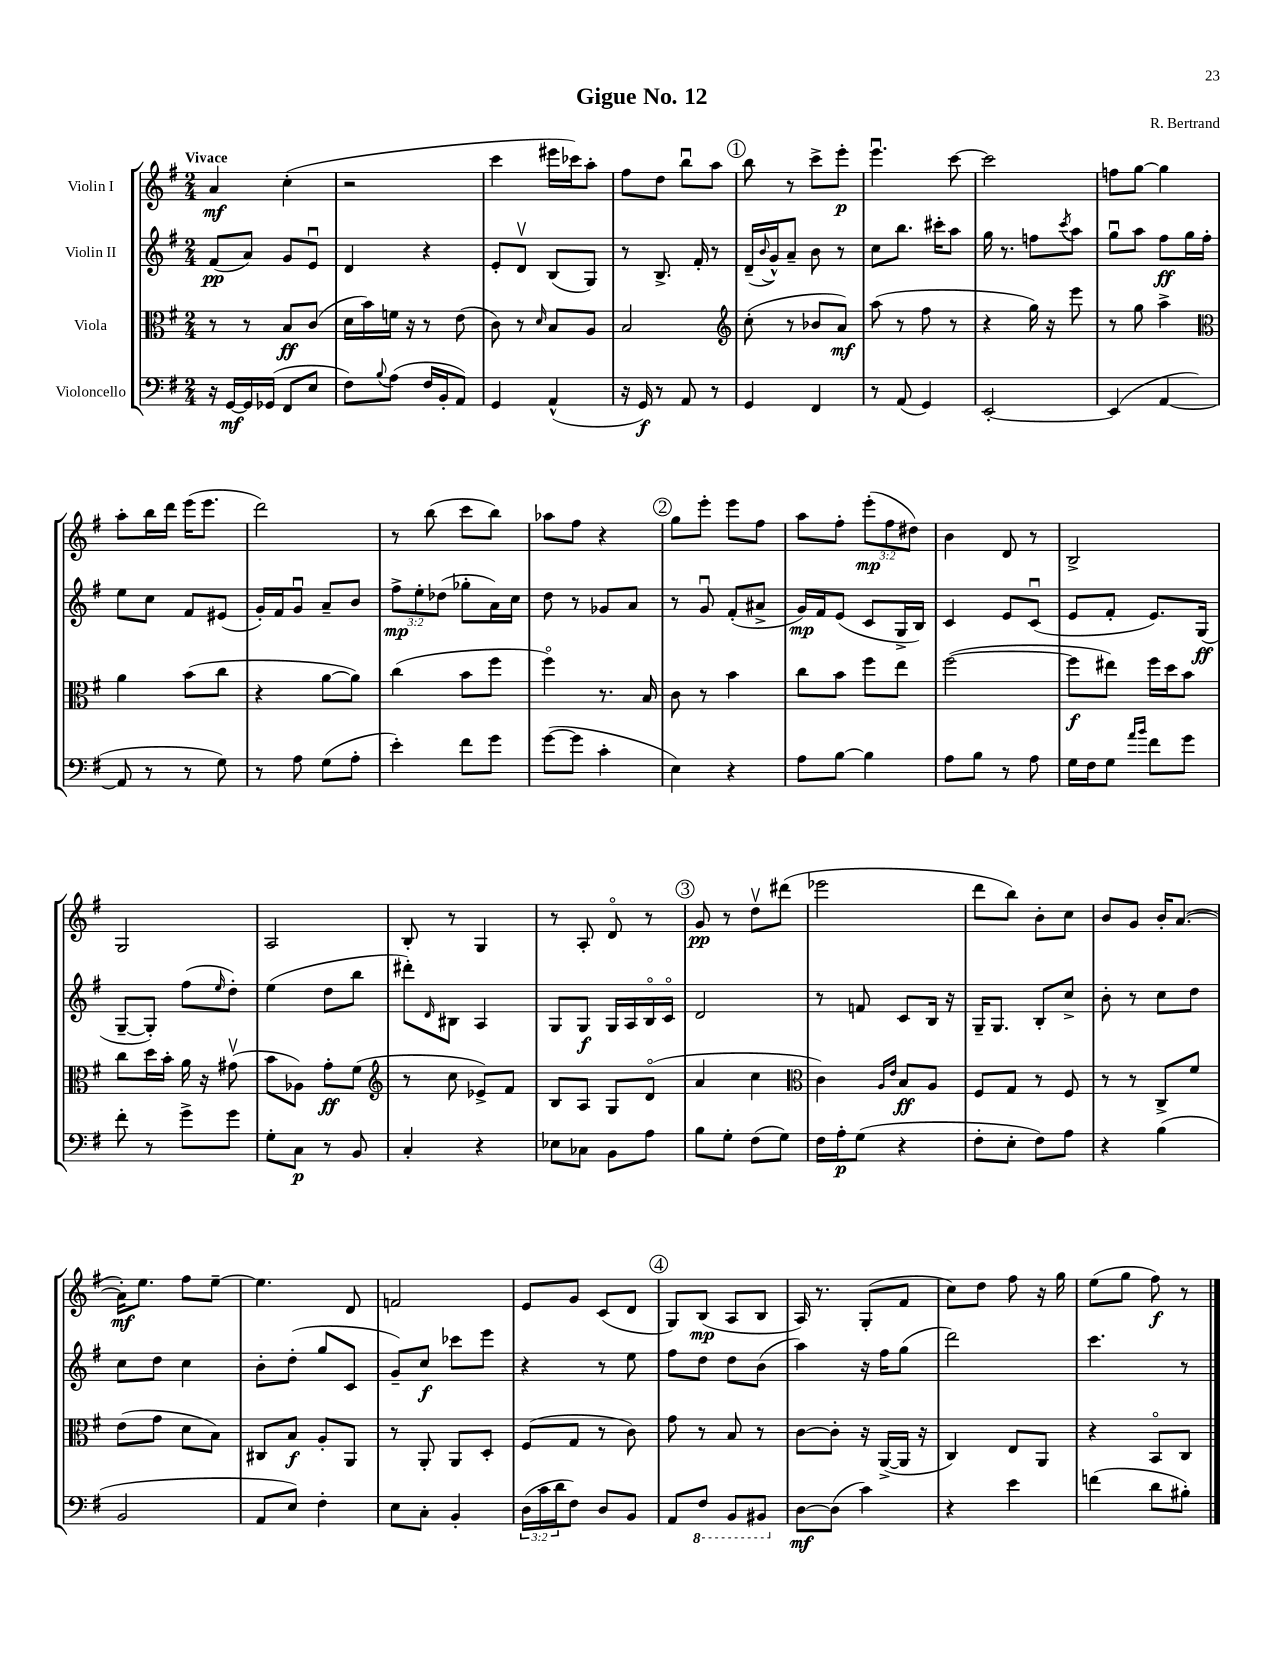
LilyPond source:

\header { title = "Gigue No. 12" composer = "R. Bertrand" }
<<
\new StaffGroup <<
\new Staff = "s0" \with { instrumentName = "Violin I" } {
    \clef treble \key g \major \numericTimeSignature \time 2/4 \override Staff.TupletNumber.text = #tuplet-number::calc-fraction-text \tempo "Vivace"
    a'4\mf c''4-.( |
    r2 |
    c'''4 eis'''16 ces'''16) a''8-. |
    fis''8 d''8 b''8\downbow a''8 |
    \mark \markup { \circle "1" } b''8 r8 c'''8-> e'''8-.\p |
    e'''4.\downbow c'''8~ |
    c'''2 |
    f''8 g''8~ g''4 |
    a''8-. b''16 d'''16 e'''16( e'''8. |
    d'''2) |
    r8 b''8( c'''8 b''8) |
    aes''8 fis''8 r4 |
    \mark \markup { \circle "2" } g''8 e'''8-. e'''8 fis''8 |
    a''8 fis''8-. \tuplet 3/2 { e'''8-.\mp( fis''8 dis''8) } |
    b'4 d'8 r8 |
    b2-> |
    g2 |
    a2 |
    b8-. r8 g4 |
    r8 a8-. d'8\flageolet r8 |
    \mark \markup { \circle "3" } g'8\pp r8 d''8\upbow dis'''8( |
    ees'''2 |
    d'''8 b''8) b'8-. c''8 |
    b'8 g'8 b'16-. a'8.~( |
    a'16-.\mf) e''8. fis''8 e''8~-- |
    e''4. d'8 |
    f'2 |
    e'8 g'8 c'8( d'8 |
    \mark \markup { \circle "4" } g8) b8\mp( a8 b8 |
    a16) r8. g8-.( fis'8 |
    c''8) d''8 fis''8 r16 g''16 |
    e''8( g''8 fis''8\f) r8 \bar "|." |
}
\new Staff = "s1" \with { instrumentName = "Violin II" } {
    \clef treble \key g \major \numericTimeSignature \time 2/4 \override Staff.TupletNumber.text = #tuplet-number::calc-fraction-text
    fis'8\pp( a'8) g'8 e'8\downbow |
    d'4 r4 |
    e'8-. d'8\upbow b8( g8) |
    r8 b8.-> fis'16-. r8 |
    \mark \markup { \circle "1" } d'16--( \appoggiatura { b'8 } g'16-^) a'8-- b'8 r8 |
    c''8 b''8. cis'''16-. a''8 |
    g''16 r8. f''8 \acciaccatura { c'''8 } a''8 |
    g''8\downbow a''8 fis''8\ff g''16 fis''16-. |
    e''8 c''8 fis'8 eis'8( |
    g'16-.) fis'16 g'8\downbow a'8-- b'8 |
    \tuplet 3/2 { fis''8->\mp e''8-. des''8( } ges''8-. a'16) c''16 |
    d''8 r8 ges'8 a'8 |
    \mark \markup { \circle "2" } r8 g'8\downbow fis'8-.( ais'8-> |
    g'16\mp) fis'16 e'8( c'8 g16-> b16) |
    c'4 e'8 c'8\downbow( |
    e'8 fis'8-. e'8.) g16\ff( |
    g8~-- g8-.) fis''8( \grace { e''16 } d''8-.) |
    e''4( d''8 b''8 |
    dis'''8-.) \grace { d'16 } bis8 a4 |
    g8 g8\f g16 a16 b16\flageolet c'16\flageolet |
    \mark \markup { \circle "3" } d'2 |
    r8 f'8 c'8 b16 r16 |
    g16-- g8. b8-. c''8-> |
    b'8-. r8 c''8 d''8 |
    c''8 d''8 c''4 |
    b'8-. d''8-.( g''8 c'8 |
    g'8--) c''8\f ces'''8 e'''8 |
    r4 r8 e''8 |
    \mark \markup { \circle "4" } fis''8 d''8 d''8 b'8( |
    a''4) r16 fis''16 g''8( |
    d'''2) |
    c'''4. r8 \bar "|." |
}
\new Staff = "s2" \with { instrumentName = "Viola" } {
    \clef alto \key g \major \numericTimeSignature \time 2/4
    r8 r8 b8\ff c'8( |
    d'16 b'16) f'16 r16 r8 e'8( |
    c'8) r8 \grace { d'16 } b8 a8 |
    b2 |
    \mark \markup { \circle "1" } \clef treble c''8-.( r8 bes'8 a'8\mf) |
    a''8( r8 fis''8 r8 |
    r4 g''16) r16 e'''8 |
    r8 g''8 a''4-> |
    \clef alto a'4 b'8( c''8 |
    r4 a'8~ a'8) |
    c''4( b'8 fis''8 |
    fis''4\flageolet) r8. b16 |
    \mark \markup { \circle "2" } c'8 r8 b'4 |
    c''8 b'8 fis''8 e''8 |
    fis''2~( |
    fis''8\f eis''8) fis''16 d''16 b'8 |
    c''8 d''16 b'16-. a'16 r16 gis'8\upbow( |
    b'8 aes8) g'8-.\ff fis'8( |
    \clef treble r8 c''8 ees'8->) fis'8 |
    b8 a8 g8 d'8\flageolet( |
    \mark \markup { \circle "3" } a'4 c''4 |
    \clef alto c'4) \grace { a16 e'16 } b8\ff a8 |
    fis8 g8 r8 fis8 |
    r8 r8 c8-> fis'8 |
    e'8( g'8 d'8 b8) |
    cis8 b8\f a8-. a,8 |
    r8 a,8-. a,8 d8-. |
    fis8( g8 r8 c'8) |
    \mark \markup { \circle "4" } g'8 r8 b8 r8 |
    c'8~ c'8-. r16 a,16~->( a,16 r16 |
    c4) e8 a,8 |
    r4 b,8\flageolet c8 \bar "|." |
}
\new Staff = "s3" \with { instrumentName = "Violoncello" } {
    \clef bass \key g \major \numericTimeSignature \time 2/4 \override Staff.TupletNumber.text = #tuplet-number::calc-fraction-text
    r16 g,16~\mf g,16 ges,16( fis,8 e8 |
    fis8) \appoggiatura { b8 } a8( fis16 b,16-. a,8) |
    g,4 a,4-^( |
    r16 g,16\f) r8 a,8 r8 |
    \mark \markup { \circle "1" } g,4 fis,4 |
    r8 a,8( g,4) |
    e,2~-. |
    e,4( a,4~ |
    a,8 r8 r8 g8) |
    r8 a8 g8( a8-. |
    e'4-.) fis'8 g'8 |
    g'8~( g'8 c'4-. |
    \mark \markup { \circle "2" } e4) r4 |
    a8 b8~ b4 |
    a8 b8 r8 a8 |
    g16 fis16 g8 \grace { a'16 b'16 } fis'8 g'8 |
    fis'8-. r8 g'8-> g'8 |
    g8-. c8\p r8 b,8 |
    c4-. r4 |
    ees8 ces8 b,8 a8 |
    \mark \markup { \circle "3" } b8 g8-. fis8( g8) |
    fis16 a16-.\p g8( r4 |
    fis8-. e8-. fis8) a8 |
    r4 b4( |
    b,2 |
    a,8 e8) fis4-. |
    e8 c8-. b,4-. |
    \tuplet 3/2 { d16( c'16 d'16 } fis8) d8 b,8 |
    \mark \markup { \circle "4" } a,8 \ottava #-1 fis,8 b,,8 bis,,8 \ottava #0 |
    d8~\mf d8( c'4) |
    r4 e'4 |
    f'4( d'8 bis8-.) \bar "|." |
}
>>
>>
\layout { \context { \Score \remove "Bar_number_engraver" } }
